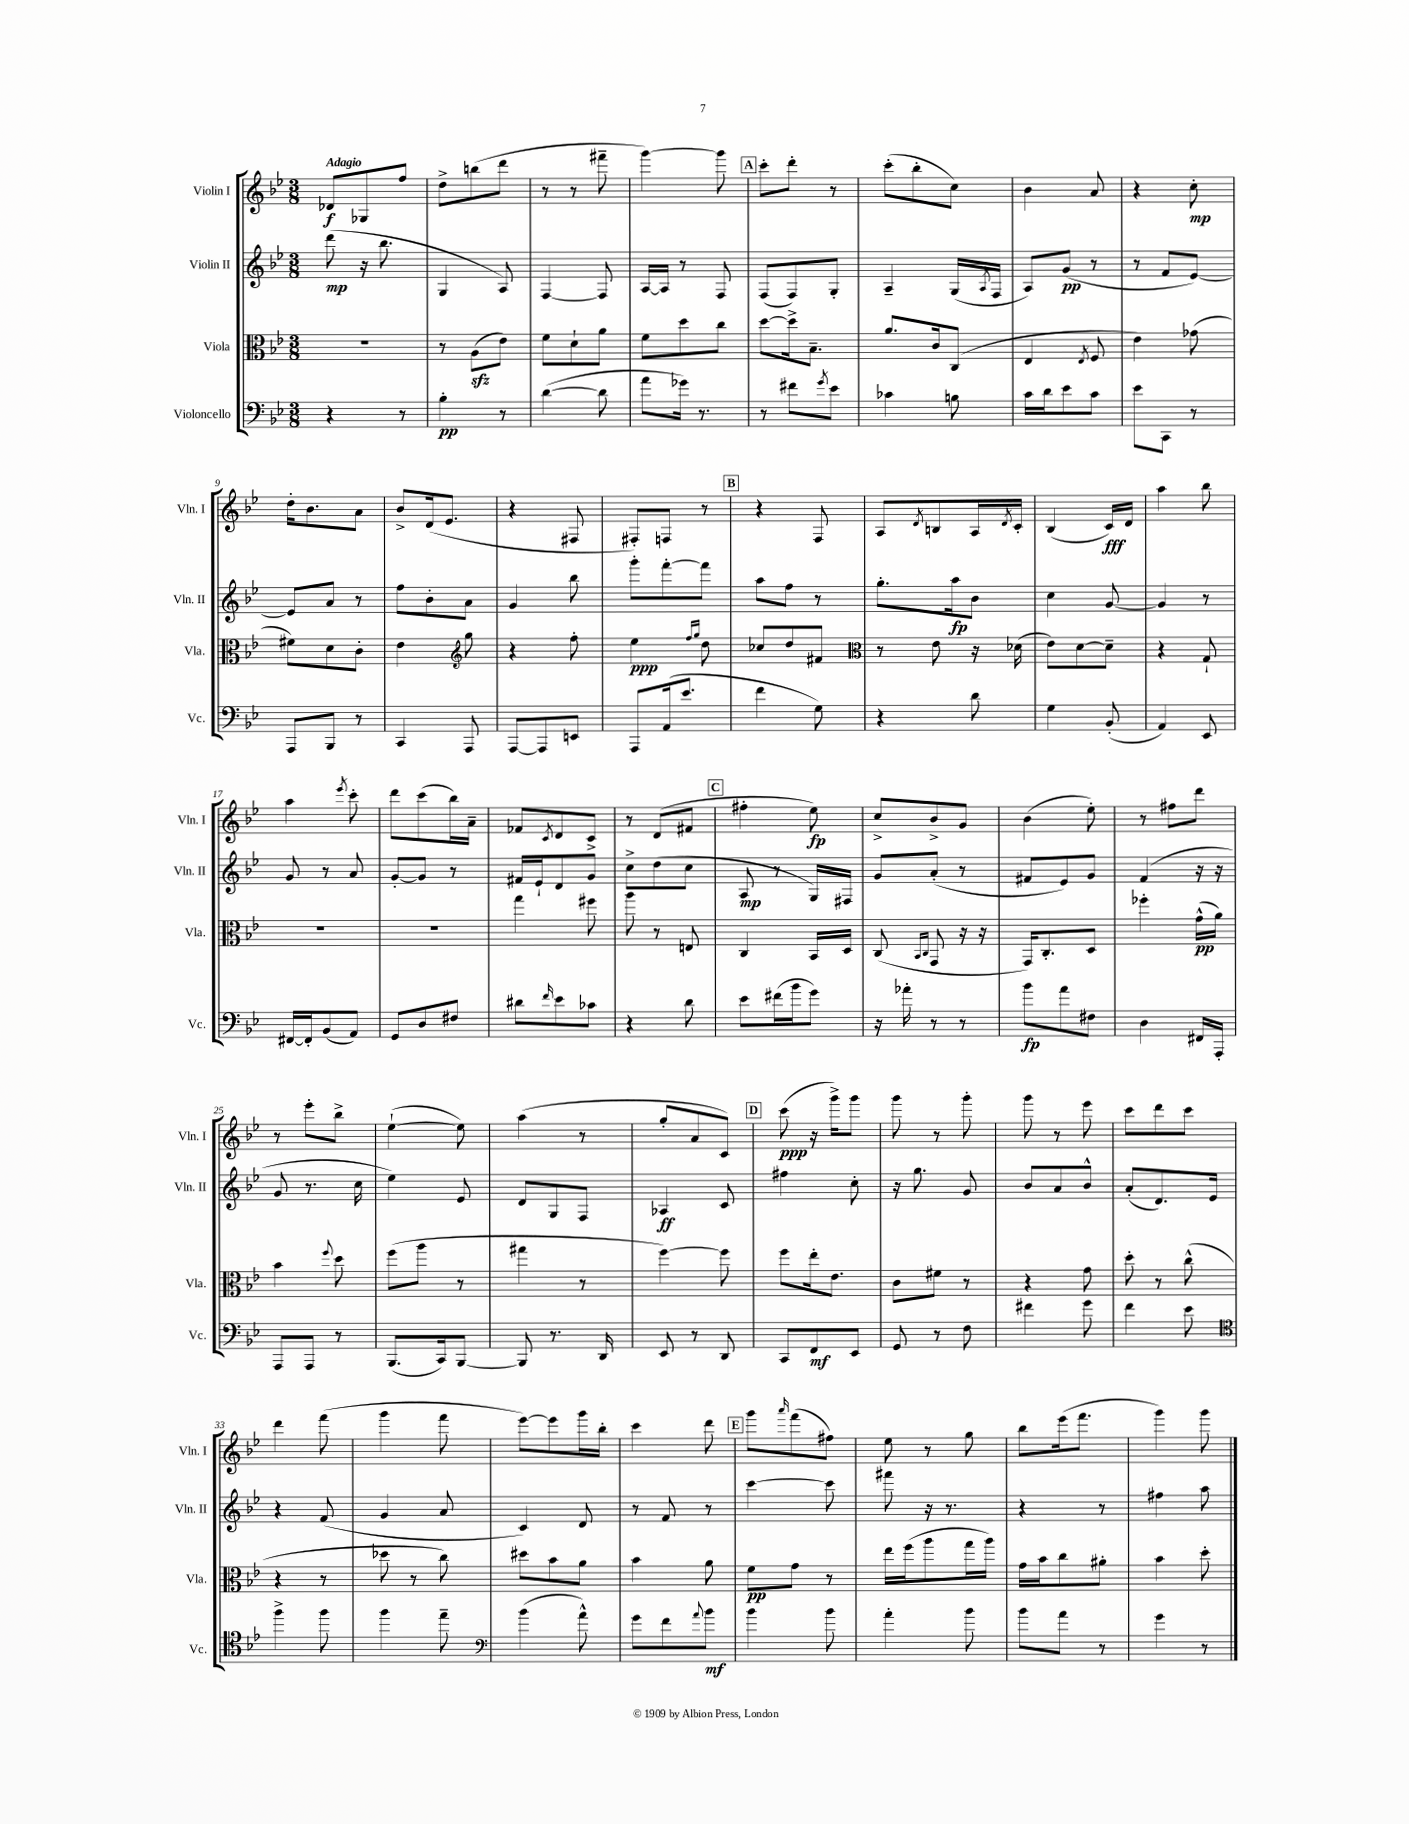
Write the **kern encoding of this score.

**kern	**dynam	**kern	**dynam	**kern	**dynam	**kern	**dynam
*part4	*part4	*part3	*part3	*part2	*part2	*part1	*part1
*staff4	*staff4	*staff3	*staff3	*staff2	*staff2	*staff1	*staff1
*I"Violoncello	*	*I"Viola	*	*I"Violin II	*	*I"Violin I	*
*I'Vc.	*	*I'Vla.	*	*I'Vln. II	*	*I'Vln. I	*
*clefF4	*	*clefC3	*	*clefG2	*	*clefG2	*
*k[b-e-]	*	*k[b-e-]	*	*k[b-e-]	*	*k[b-e-]	*
*M3/8	*	*M3/8	*	*M3/8	*	*M3/8	*
=1	=1	=1	=1	=1	=1	=1	=1
!	!	!	!	!	!	!LO:TX:a:B:t=Adagio	!
4r	.	4.r	.	(8ddd\	mp	8d-X/L	f
.	.	.	.	16r	.	8G-X/	.
.	.	.	.	8.bb-\	.	.	.
8r	.	.	.	.	.	8ff/J	.
=2	=2	=2	=2	=2	=2	=2	=2
4B-'\	pp	8r	.	4G/	.	8dd^\L	.
.	.	(8Azz\L	.	.	.	(8bbn\	.
8r	.	8e-\J)	.	8A/)	.	8ddd\J	.
=3	=3	=3	=3	=3	=3	=3	=3
([4d\	.	8f\L	.	[4F/	.	8r	.
.	.	8d`\	.	.	.	8r	.
8d\]	.	8a\J	.	8F/]	.	8fff#X~\	.
=4	=4	=4	=4	=4	=4	=4	=4
8a\L	.	8f\L	.	[16A/LL	.	[4ggg\)	.
.	.	.	.	16A/JJ]	.	.	.
16g-X\Jk)	.	8dd\	.	8r	.	.	.
8.r	.	.	.	.	.	.	.
.	.	8cc\J	.	8F/	.	8ggg\]	.
!!LO:REH:place=s1:t=A
=5	=5	=5	=5	=5	=5	=5	=5
8r	.	[8dd\L	.	(8F/L	.	8ccc'\L	.
8f#X\L	.	16dd^\k]	.	8F/)	.	8ddd'\J	.
.	.	8.B-~\J	.	.	.	.	.
8qg/	.	.	.	.	.	.	.
8e-\J	.	.	.	8G'/J	.	8r	.
=6	=6	=6	=6	=6	=6	=6	=6
4c-X\	.	8.a/L	.	4A~/	.	(8ccc'\L	.
.	.	.	.	.	.	8bb-'\	.
.	.	16c/k	.	.	.	.	.
8Bn\	.	(8C/J	.	(16G/LL	.	8cc\J)	.
.	.	.	.	8qA/	.	.	.
.	.	.	.	16F/JJ	.	.	.
=7	=7	=7	=7	=7	=7	=7	=7
16c\LL	.	4E-/	.	8A/L)	.	4b-\	.
16d\J	.	.	.	.	.	.	.
8e-\	.	.	.	(8g/J	pp	.	.
.	.	8qE-/	.	.	.	.	.
8c\J	.	8F/	.	8r	.	8a/	.
=8	=8	=8	=8	=8	=8	=8	=8
8e-\L	.	4e-\)	.	8r	.	4r	.
8CC\J	.	.	.	8f/L	.	.	.
8r	.	(8g-X\	.	[8e-/J)	.	8cc'\	mp
!!LO:LB:g=z
=9	=9	=9	=9	=9	=9	=9	=9
8AAA/L	.	8f#X\L)	.	8e-/L]	.	16dd'\KL	.
.	.	.	.	.	.	8.b-\	.
8BBB-/J	.	8d\	.	8a/J	.	.	.
8r	.	8c'\J	.	8r	.	8a\J	.
=10	=10	=10	=10	=10	=10	=10	=10
4CC/	.	4e-\	.	8ff\L	.	8b-^/L	.
.	.	.	.	8b-'\	.	(16d/k	.
.	.	.	.	.	.	8.e-/J	.
*	*	*clefG2	*	*	*	*	*
8AAA/	.	8gg\	.	8a\J	.	.	.
=11	=11	=11	=11	=11	=11	=11	=11
[8AAA/L	.	4r	.	4g/	.	4r	.
8AAA/]	.	.	.	.	.	.	.
8EEn/J	.	8ff'\	.	8bb-\	.	8F#X/	.
=12	=12	=12	=12	=12	=12	=12	=12
8AAA/L	.	4ee-\	ppp	8ggg'\L	.	8F#X'/L)	.
(16AA/k	.	.	.	[8fff'\	.	8Fn/J	.
8.e-/J	.	.	.	.	.	.	.
.	.	16qqff/LL	.	.	.	.	.
.	.	16qqgg/JJ	.	.	.	.	.
.	.	8dd\	.	8fff\J]	.	8r	.
!!LO:REH:place=s1:t=B
=13	=13	=13	=13	=13	=13	=13	=13
4f\	.	8cc-X/L	.	8aa\L	.	4r	.
.	.	8dd/	.	8ff\J	.	.	.
8G\)	.	8f#X/J	.	8r	.	8F/	.
=14	=14	=14	=14	=14	=14	=14	=14
*	*	*clefC3	*	*	*	*	*
4r	.	8r	.	8.gg'\L	.	8A/L	.
.	.	.	.	.	.	8qd/	.
.	.	8e-\	.	.	.	8Bn/	.
.	.	.	.	16aa\k	fp	.	.
8d\	.	16r	.	8b-\J	.	16A/L	.
.	.	.	.	.	.	8qd/	.
.	.	(16d-X\	.	.	.	16c'/JJ	.
=15	=15	=15	=15	=15	=15	=15	=15
4G\	.	8e-\L)	.	4cc\	.	(4B-/	.
.	.	[8d\	.	.	.	.	.
(8BB-'/	.	8d~\J]	.	[8g/	.	16c/LL)	fff
.	.	.	.	.	.	16d/JJ	.
=16	=16	=16	=16	=16	=16	=16	=16
4AA/)	.	4r	.	4g/]	.	4aa\	.
8EE-/	.	8G`/	.	8r	.	8bb-\	.
!!LO:LB:g=z
=17	=17	=17	=17	=17	=17	=17	=17
[16FF#X/LL	.	4.r	.	8g/	.	4aa\	.
16FF#'/J]	.	.	.	.	.	.	.
(8BB-/	.	.	.	8r	.	.	.
.	.	.	.	.	.	8qeee-/	.
8AA/J)	.	.	.	8a/	.	8ccc'\	.
=18	=18	=18	=18	=18	=18	=18	=18
8GG/L	.	4.r	.	[8g'/L	.	8ddd\L	.
8D/	.	.	.	8g/J]	.	(8ccc\	.
8F#X/J	.	.	.	8r	.	16bb-\L)	.
.	.	.	.	.	.	16a~\JJ	.
=19	=19	=19	=19	=19	=19	=19	=19
8d#X\L	.	4gg\	.	16f#X/LL	.	8f-X/L	.
.	.	.	.	16e-`/J	.	.	.
16qqf/	.	.	.	.	.	8qc/	.
8e-\	.	.	.	8d/	.	8d/	.
8c-X\J	.	8ff#X\	.	8g/J	.	8c^/J	.
=20	=20	=20	=20	=20	=20	=20	=20
4r	.	8aa\	.	8cc^\L	.	8r	.
.	.	8r	.	(8dd\	.	(8d/L	.
8d\	.	8En/	.	8cc\J	.	8f#X/J	.
!!LO:REH:place=s1:t=C
=21	=21	=21	=21	=21	=21	=21	=21
8e-\L	.	4C/	.	8A/	mp	4ff#X'\	.
(16f#X\L	.	.	.	8r	.	.	.
16b-\J	.	.	.	.	.	.	.
8g\J)	.	16BB-/LL	.	16G/LL)	.	8ee-\)	fp
.	.	16D/JJ	.	16F#X/JJ	.	.	.
=22	=22	=22	=22	=22	=22	=22	=22
16r	.	(8C/	.	8g/L	.	8cc^/L	.
16a-X'\	.	.	.	.	.	.	.
.	.	16qqBB-/LL	.	.	.	.	.
.	.	16qqC/JJ	.	.	.	.	.
8r	.	8GG/	.	(8a'/J	.	8b-^/	.
8r	.	16r	.	8r	.	8g/J	.
.	.	16r	.	.	.	.	.
=23	=23	=23	=23	=23	=23	=23	=23
8b-\L	fp	16GG/KL)	.	8f#X/L	.	(4b-\	.
.	.	8.C'/	.	.	.	.	.
8a\	.	.	.	8e-/)	.	.	.
8F#X\J	.	8D/J	.	8g/J	.	8ee-'\)	.
=24	=24	=24	=24	=24	=24	=24	=24
4D\	.	4ff-X'\	.	(4f/	.	8r	.
.	.	.	.	.	.	8ff#X\L	.
16FF#X/LL	.	(16g^^\LL	pp	16r	.	8ddd\J	.
16AAA'/JJ	.	16a\JJ)	.	16r	.	.	.
!!LO:LB:g=z
=25	=25	=25	=25	=25	=25	=25	=25
8AAA/L	.	4b-\	.	8g/	.	8r	.
8AAA/J	.	.	.	8.r	.	8eee-'\L	.
.	.	8qqff/	.	.	.	.	.
8r	.	8dd\	.	.	.	8bb-^\J	.
.	.	.	.	16cc\	.	.	.
=26	=26	=26	=26	=26	=26	=26	=26
(8.BBB-/L	.	(8ff\L	.	4ee-\)	.	([4ee-`\	.
.	.	8aa\J	.	.	.	.	.
16CC/k)	.	.	.	.	.	.	.
[8BBB-/J	.	8r	.	8e-/	.	8ee-\])	.
=27	=27	=27	=27	=27	=27	=27	=27
8BBB-/]	.	4gg#X\	.	8d/L	.	(4aa\	.
8.r	.	.	.	8G/	.	.	.
.	.	8r	.	8F/J	.	8r	.
16DD/	.	.	.	.	.	.	.
=28	=28	=28	=28	=28	=28	=28	=28
8EE-/	.	[4ff\)	.	4A-X/	ff	8gg'/L	.
8r	.	.	.	.	.	8a/	.
8DD/	.	8ff\]	.	8c/	.	8c/J)	.
!!LO:REH:place=s1:t=D
=29	=29	=29	=29	=29	=29	=29	=29
8CC/L	.	8ff\L	.	4ff#X\	.	(8ccc\	ppp
8FF/	mf	16ee-'\k	.	.	.	16r	.
.	.	8.e-\J	.	.	.	16ggg^\KL)	.
8EE-/J	.	.	.	8cc'\	.	8ggg\J	.
=30	=30	=30	=30	=30	=30	=30	=30
8GG/	.	8c\L	.	16r	.	8ggg\	.
.	.	.	.	8.gg\	.	.	.
8r	.	8f#X\J	.	.	.	8r	.
8F\	.	8r	.	8g/	.	8ggg'\	.
=31	=31	=31	=31	=31	=31	=31	=31
4f#X\	.	4r	.	8b-/L	.	8ggg\	.
.	.	.	.	8a/	.	8r	.
8g\	.	8g\	.	8b-^^/J	.	8eee-\	.
=32	=32	=32	=32	=32	=32	=32	=32
4f\	.	8dd'\	.	(8a'/L	.	8ccc\L	.
.	.	8r	.	8.d/)	.	8ddd\	.
8e-\	.	(8cc^^\	.	.	.	8ccc\J	.
.	.	.	.	16e-/Jk	.	.	.
!!LO:LB:g=z
=33	=33	=33	=33	=33	=33	=33	=33
*clefC4	*	*	*	*	*	*	*
4ff^\	.	4r	.	4r	.	4ddd\	.
8ff\	.	8r	.	(8f/	.	(8fff\	.
=34	=34	=34	=34	=34	=34	=34	=34
4ff\	.	8dd-X\	.	4g/	.	4ggg\	.
.	.	8r	.	.	.	.	.
8ee-~\	.	8cc\)	.	8a/	.	8fff\	.
=35	=35	=35	=35	=35	=35	=35	=35
*clefF4	*	*	*	*	*	*	*
(4b-\	.	8dd#X\L	.	4c/)	.	[8eee-\L)	.
.	.	8b-\	.	.	.	8eee-\]	.
8a^^\)	.	8a\J	.	8d/	.	16ggg\L	.
.	.	.	.	.	.	16bb-'\JJ	.
=36	=36	=36	=36	=36	=36	=36	=36
8g\L	.	4b-\	.	8r	.	4ccc\	.
8f\	.	.	.	8f/	.	.	.
8qqa/	.	.	.	.	.	.	.
8b-\J	mf	8a\	.	8r	.	8ddd\	.
!!LO:REH:place=s1:t=E
=37	=37	=37	=37	=37	=37	=37	=37
4b-\	.	8f\L	pp	[4ccc\	.	8ggg\L	.
.	.	.	.	.	.	16qqaaa/	.
.	.	8g\J	.	.	.	(8fff\	.
8b-\	.	8r	.	8ccc\]	.	8ff#X\J)	.
=38	=38	=38	=38	=38	=38	=38	=38
4a'\	.	16ee-\LL	.	8fff#X\	.	8ee-\	.
.	.	(16ff\J	.	.	.	.	.
.	.	8aa\	.	16r	.	8r	.
.	.	.	.	8.r	.	.	.
8b-\	.	16gg\L	.	.	.	8gg\	.
.	.	16aa\JJ)	.	.	.	.	.
=39	=39	=39	=39	=39	=39	=39	=39
8b-\L	.	16g\LL	.	4r	.	8bb-\L	.
.	.	16b-\J	.	.	.	.	.
8a\J	.	8cc\	.	.	.	(16eee-\k	.
.	.	.	.	.	.	8.fff\J	.
8r	.	8a#X'\J	.	8r	.	.	.
=40	=40	=40	=40	=40	=40	=40	=40
4g\	.	4b-\	.	4ff#X\	.	4ggg\)	.
8r	.	8dd'\	.	8aa\	.	8ggg\	.
==	==	==	==	==	==	==	==
*-	*-	*-	*-	*-	*-	*-	*-
